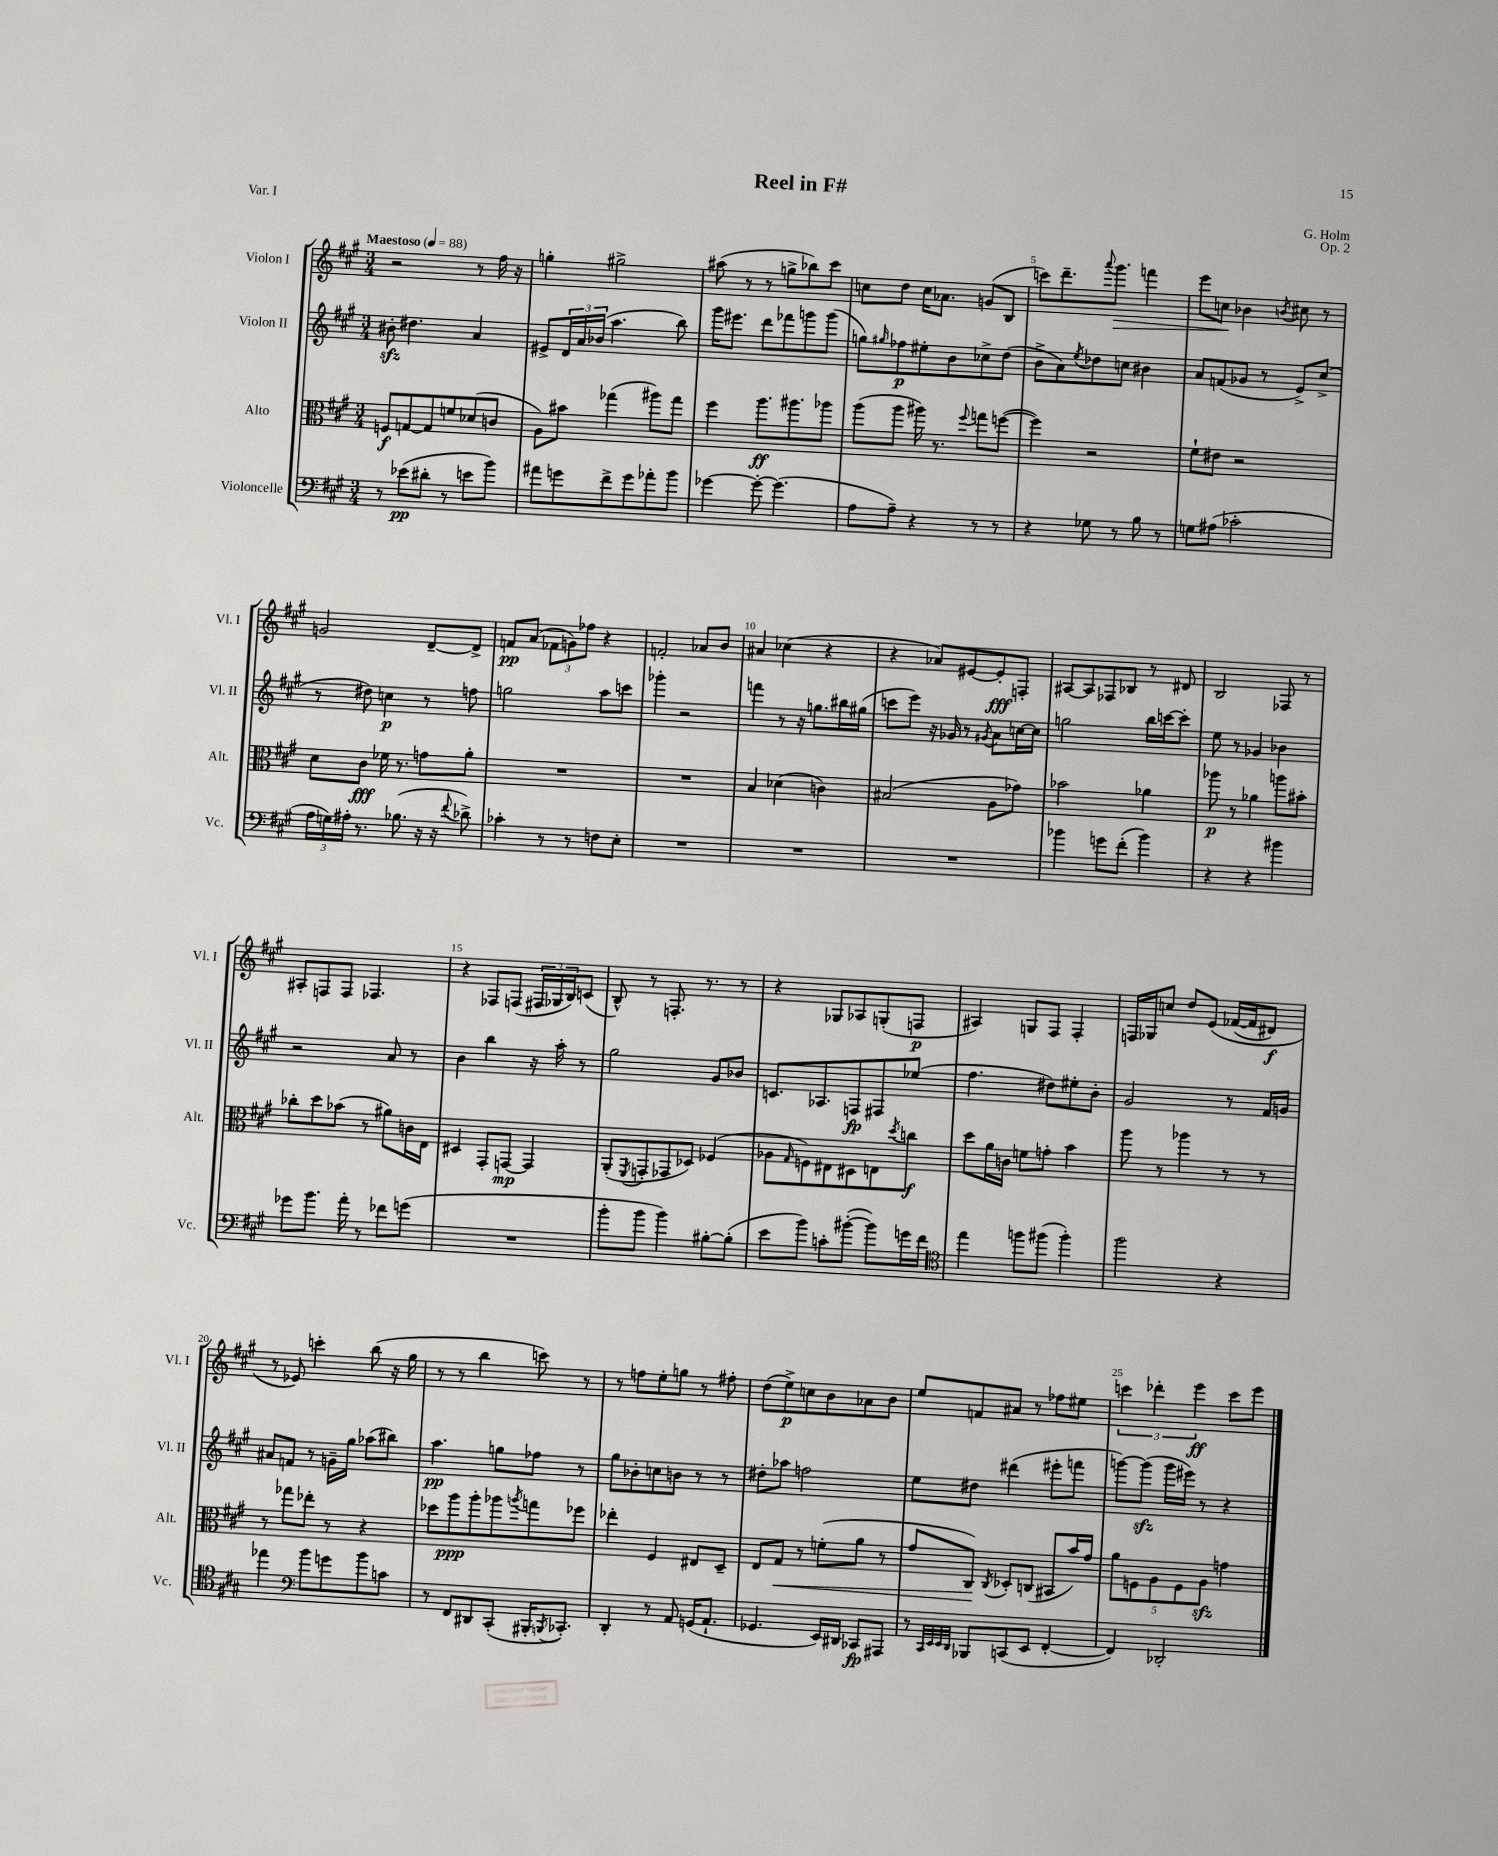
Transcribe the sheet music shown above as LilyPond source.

\header { title = "Reel in F#" composer = "G. Holm" opus = "Op. 2" piece = "Var. I" }
<<
\new StaffGroup <<
\new Staff = "s0" \with { instrumentName = "Violon I" shortInstrumentName = "Vl. I" } {
    \clef treble \key a \major \numericTimeSignature \time 3/4 \tempo "Maestoso" 4 = 88
    r2 r8 fis''16 r16 |
    g''4-. gis''2-> |
    ais''8( r8 r8 g''8-> bes''8) cis'''8 |
    c''8 d''8 c''16 aes'8. g'8( b8 |
    c'''8) d'''8.-- \appoggiatura { a'''8 } gis'''8.\> f'''4 |
    e'''8 c''8\! bes'4 \acciaccatura { b'8 } cis''8 r8 |
    g'2 d'8~-- d'8-> |
    f'8\pp a'8( \tuplet 3/2 { fes'8 g'8) fes''8 } r4 |
    f'2-. aes'8 b'8 |
    ais'4 ces''4( r4 |
    r4 aes'8) eis'8~ eis'8-.\fff f8-. |
    ais8~ ais8 fes8 bes8 r8 dis'8 |
    b2 fes8 r8 |
    ais8-. f8 f8 fes4. |
    r4 fes8 f8( \tuplet 3/2 { fis16 ges16 b16) } c'8( |
    b8-^) r8 f8.-. r8. r8 |
    r4 ges8 aes8 g8-.( f8\p |
    ais4) g8 fis8 fis4-. |
    f16 ges16 c''8 d''8 e'8\( fes'16~( fes'16 dis'8\f) |
    r8 ees'8\) c'''4-. b''8( r16 gis''16 |
    r8 r8 b''4 c'''8) r8 |
    r8 f''8 e''8-. g''8 r8 fis''8-. |
    d''8( e''8->\p) c''8 b'8 aes'8 b'8 |
    e''8 f'8 ais'8 r8 fes''8 eis''8 |
    \tuplet 3/2 { c'''4 des'''4-. e'''4\ff } c'''8 e'''8 \bar "|." |
}
\new Staff = "s1" \with { instrumentName = "Violon II" shortInstrumentName = "Vl. II" } {
    \clef treble \key a \major \numericTimeSignature \time 3/4
    bis'8-.\sfz dis''4. a'4 |
    eis'8-> \tuplet 3/2 { d'16 a'16 bes'16( } a''4. b''8) |
    gis'''16 eis'''8. d'''8 fes'''8 g'''8 g'''8( |
    g''8) \grace { gis''16 } fes''8\p eis''8-. b'8 ces''8-> d''8( |
    b'8-> a'8) \acciaccatura { e''8 } des''8 c''8 bis'4 |
    a'8 f'8( ges'8 r8 e'8->) cis''8->( |
    r8 dis''8) c''4\p r8 f''8 |
    g''2 a''8 c'''8 |
    ges'''4-. r2 |
    f'''4 r8 r16 g''8. bis''16 gis''16( |
    c'''8 e'''8) r16 ges'16 r8 \acciaccatura { gis'8 } a'8 c''16~ c''16 |
    g''2 b''16 c'''16~ c'''8-. |
    e''8 r8 ges'4 bes'4 |
    r2 a'8 r8 |
    b'4 b''4 r16 a''16-. r8 |
    gis''2 gis'8 bes'8 |
    c'8. aes8. f8\fp fis8 ees''8( |
    fis''4. dis''8) eis''8-. b'8-. |
    gis'2 r8 fis'16 g'16 |
    ais'8 f'8 r8 g'16-- gis''16 aes''8( bis''8) |
    a''4.\pp g''8 fes''8 r8 |
    gis''8 bes'8-. c''8 b'8 r8 r8 |
    dis''8-. aes''8 f''2 |
    e''8 dis''8 dis'''4( eis'''8-. f'''8 |
    g'''8~) g'''8\sfz( g'''16 eis'''16) r8 r4 \bar "|." |
}
\new Staff = "s2" \with { instrumentName = "Alto" shortInstrumentName = "Alt." } {
    \clef alto \key a \major \numericTimeSignature \time 3/4
    f8\f g8~ g8 f'8 des'8( c'8 |
    a8) bis'8 ges''4( ais''8) ges''8 |
    fis''4 a''8.\ff ais''8. aes''8 |
    a''8( a''8 ais''16) r8. \appoggiatura { fis''8 } g''8 f''8~( |
    f''4) r2 |
    fis'8-! eis'8 r2 |
    d'8 cis'8\fff fes'16 r8. g'8 a'8-. |
    R2. |
    R2. |
    b4 des'4( c'4) |
    bis2( a8 ges'8) |
    bes'2 aes'4 |
    aes''8\p r8 aes'4 a''8 bis'8-. |
    ces''8-. d''8 bes'8( r8 ais'8) c'16 e16 |
    dis4 gis,8-. g,8~\mp g,4 |
    a,8-.( \acciaccatura { fis,8 } g,8-. ges,8 des8) fes4( |
    aes8 \grace { gis16 } f8) eis8 dis8 e8 \acciaccatura { d''8 } c''8\f |
    d''8 a'16 c'16 f'8 g'8-. b'4 |
    a''8 r8 aes''4 r8 r8 |
    r8 ges''8 ees''8-. r8 r4 |
    des''8 a''8\ppp a''8-. aes''8 \acciaccatura { a''8 } g''8 fes''8 |
    ees''4-. fis4 eis8 d8-- |
    e8 gis8\< r8 f'8-.( a'8 r8 |
    gis'8 cis8\!) \acciaccatura { cis8 } des8-. c8( bis,8 b'16) gis'16 |
    \tuplet 5/4 { a'8 f8 a8 f8 a8\sfz } g'4 \bar "|." |
}
\new Staff = "s3" \with { instrumentName = "Violoncelle" shortInstrumentName = "Vc." } {
    \clef bass \key a \major \numericTimeSignature \time 3/4
    r8 ees'8\pp( dis'8-. r8 e'8 b'8) |
    ais'8 g'8 fis'8-> g'8 aes'8-. b'8 |
    ges'4~ ges'8~-. ges'4.( |
    a8 a8--) r4 r8 r8 |
    r4 ges8 r8 b8 r8 |
    g8 ais8( ces'2-. |
    \tuplet 3/2 { a16 g16) ais16-. } r8. bes8.( r16 r16 \appoggiatura { fis'8 } des'8->) |
    ces'4-. r8 r8 f8 e8-. |
    R2. |
    R2. |
    R2. |
    bes'4 g'8 fis'8-.( bes'4) |
    r4 r4 bis'4 |
    ges'8 b'8. a'16-. r8 fes'8 g'8( |
    R2. |
    b'8-. b'8 b'4) bis8~-. bis8-.( |
    e'8 b'8) c'8-. bis'8~-.( bis'8) g'16 fis'16 |
    \clef tenor e''4 f''8 fis''8( fis''4-.) |
    fis''2 r4 |
    ees''4 \clef bass b'8 g'8 b'8 c'8 |
    r8 fis,8 dis,8 cis,8-.( bis,,16-. \acciaccatura { b,,8 } ces,8.-.) |
    d,4-. r8 a,8 g,16( a,8.-! |
    ges,4. e,16) dis,16 ces,8\fp ais,,8 |
    r8 \grace { cis,32 e,32 e,32 d,32 } bes,,8 c,8( e,8 fis,4~-. |
    fis,4) des,2-. \bar "|." |
}
>>
>>
\layout { \context { \Score \override BarNumber.break-visibility = ##(#f #t #t) barNumberVisibility = #(every-nth-bar-number-visible 5) } }
